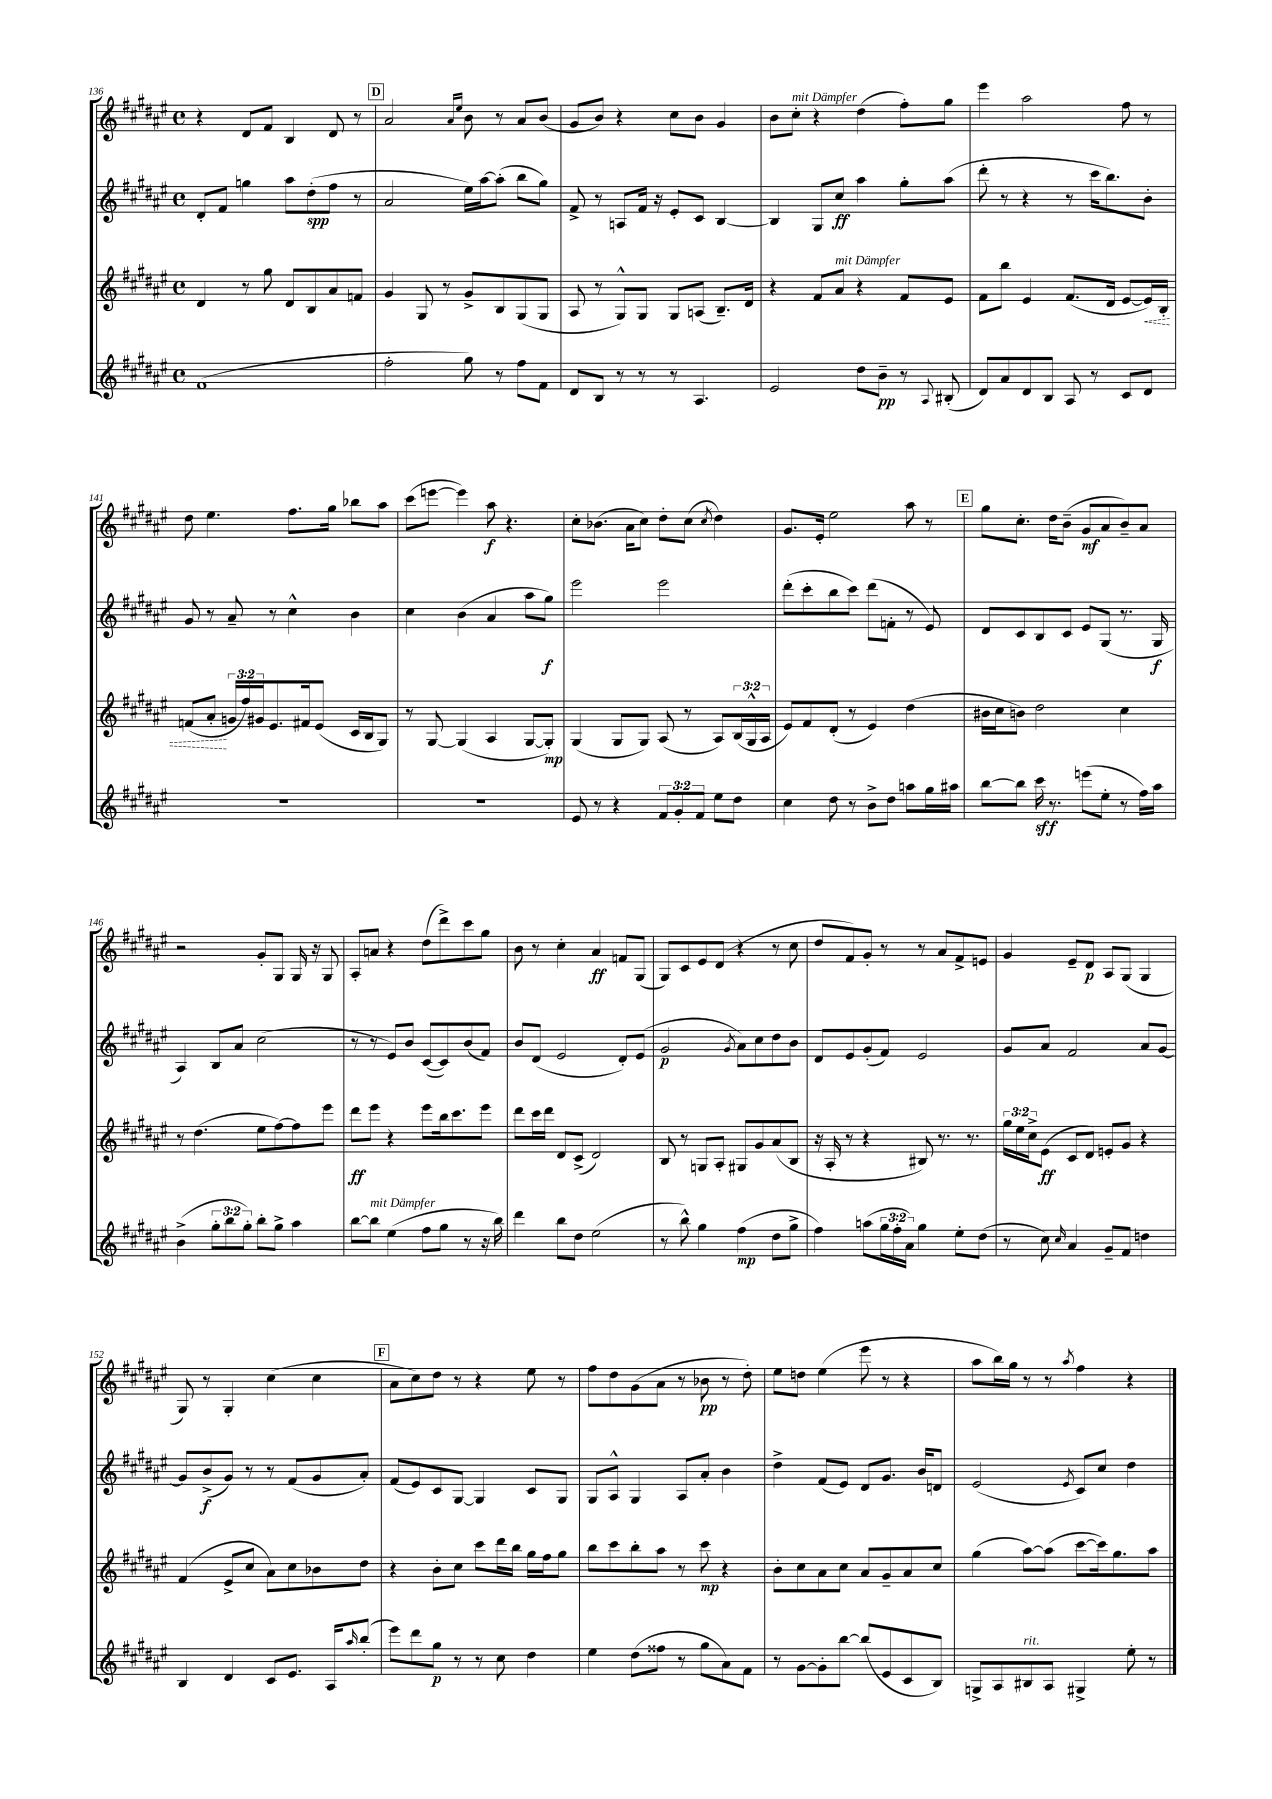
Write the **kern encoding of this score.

**kern	**dynam	**kern	**dynam	**kern	**dynam	**kern	**dynam
*part4	*part4	*part3	*part3	*part2	*part2	*part1	*part1
*staff4	*staff4	*staff3	*staff3	*staff2	*staff2	*staff1	*staff1
*clefG2	*	*clefG2	*	*clefG2	*	*clefG2	*
*k[f#c#g#d#a#e#]	*	*k[f#c#g#d#a#e#]	*	*k[f#c#g#d#a#e#]	*	*k[f#c#g#d#a#e#]	*
*M4/4	*	*M4/4	*	*M4/4	*	*M4/4	*
*met(c)	*	*met(c)	*	*met(c)	*	*met(c)	*
=136	=136	=136	=136	=136	=136	=136	=136
(1f#	.	4d#/	.	8d#'/L	.	4r	.
.	.	.	.	8f#/J	.	.	.
.	.	8r	.	4ggn\	.	8d#/L	.
.	.	8gg#\	.	.	.	8f#/J	.
.	.	8d#/L	.	8aa#\L	.	4B/	.
.	.	8B/	.	(8dd#'\	spp	.	.
.	.	8a#/	.	8ff#\J	.	8d#/	.
.	.	8fn/J	.	8r	.	8r	.
!!LO:REH:place=s1:t=D
=137	=137	=137	=137	=137	=137	=137	=137
2ff#'\	.	4g#/	.	2a#/	.	2a#/	.
.	.	8G#/	.	.	.	.	.
.	.	8r	.	.	.	.	.
.	.	.	.	.	.	16qqa#/LL	.
.	.	.	.	.	.	16qqee#/JJ	.
8gg#\)	.	8g#^/L	.	16ee#\LL)	.	8b\	.
.	.	.	.	[16aa#\J	.	.	.
8r	.	8B/	.	(8aa#'\J]	.	8r	.
8ff#\L	.	(8G#/	.	8bb\L	.	8a#/L	.
8f#\J	.	8G#/J	.	8gg#\J)	.	(8b/J	.
=138	=138	=138	=138	=138	=138	=138	=138
8d#/L	.	8A#/	.	8f#^/	.	8g#/L	.
8B/J	.	8r	.	8r	.	8b/J)	.
8r	.	8G#^^/L)	.	8An/L	.	4r	.
8r	.	8G#/J	.	16f#/Jk	.	.	.
.	.	.	.	16r	.	.	.
8r	.	8G#/L	.	8e#'/L	.	8cc#\L	.
4.A#/	.	(8An/J	.	8c#/J	.	8b\J	.
.	.	8.B~/L)	.	[4B/	.	4g#/	.
.	.	16d#/Jk	.	.	.	.	.
=139	=139	=139	=139	=139	=139	=139	=139
2e#/	.	4r	.	4B/]	.	8b\L	.
!	!	!	!	!	!	!LO:TX:a:i:t=mit Dämpfer	!
.	.	.	.	.	.	8cc#'\J	.
.	.	8f#/L	.	8G#/L	.	4r	.
!	!	!LO:TX:a:i:t=mit Dämpfer	!	!	!	!	!
.	.	8a#/J	.	8cc#/J	ff	.	.
8dd#\L	.	4r	.	4aa#\	.	(4dd#\	.
8b~\J	pp	.	.	.	.	.	.
8r	.	8f#/L	.	8gg#'\L	.	8ff#'\L)	.
8qqA#/	.	.	.	.	.	.	.
(8B#X'/	.	8e#/J	.	(8aa#\J	.	8gg#\J	.
=140	=140	=140	=140	=140	=140	=140	=140
8d#/L)	.	8f#\L	.	8ddd#'\	.	4eee#\	.
8a#/	.	8bb\J	.	8r	.	.	.
8d#/	.	4e#/	.	4r	.	2aa#\	.
8B/J	.	.	.	.	.	.	.
8A#/	.	(8.f#/L	.	8r	.	.	.
8r	.	.	.	16ccc#\KL	.	.	.
.	.	16d#/Jk	.	8.bb\)	.	.	.
8c#/L	.	[8e#/L	.	.	.	8ff#\	.
!	!	!	!LO:HP:b	!	!	!	!
8d#/J	.	16e#/L])	<	8b'\J	.	8r	.
.	.	16B'/JJ	.	.	.	.	.
!!LO:LB:g=z
=141	=141	=141	=141	=141	=141	=141	=141
1r	.	(8fn/L	.	8g#/	.	8dd#\	.
.	.	8a#'/J	.	8r	.	4.ee#\	.
.	.	24gn/LL	[	8a#~/	.	.	.
.	.	24ff#/)	.	.	.	.	.
.	.	24g#X/J	.	.	.	.	.
.	.	8.e#/	.	8r	.	.	.
.	.	.	.	4cc#^^\	.	8.ff#\L	.
.	.	16f#X/k	.	.	.	.	.
.	.	(8e#/J	.	.	.	.	.
.	.	.	.	.	.	16gg#\Jk	.
.	.	16c#/LL	.	4b\	.	8bb-X\L	.
.	.	16B/J	.	.	.	.	.
.	.	8G#/J)	.	.	.	8aa#\J	.
=142	=142	=142	=142	=142	=142	=142	=142
1r	.	8r	.	4cc#\	.	(8ccc#\L	.
.	.	[8G#/	.	.	.	[8eeen\J	.
.	.	(4G#/]	.	(4b\	.	4eee\])	.
.	.	4A#/	.	4a#/	.	8aa#\	f
.	.	.	.	.	.	4.r	.
.	.	[8G#/L	.	8aa#\L	.	.	.
.	.	8G#'/J])	mp	8gg#\J)	f	.	.
=143	=143	=143	=143	=143	=143	=143	=143
8e#/	.	(4G#/	.	2eee#\	.	8cc#'\L	.
8r	.	.	.	.	.	(8.b-X\J	.
4r	.	8G#/L	.	.	.	.	.
.	.	.	.	.	.	16a#\KL	.
.	.	8G#/J)	.	.	.	8cc#\J)	.
12f#/L	.	(8A#/	.	2eee#\	.	8dd#'\L	.
12g#'/	.	.	.	.	.	.	.
.	.	8r	.	.	.	(8cc#\J	.
12f#/J	.	.	.	.	.	.	.
.	.	.	.	.	.	8qcc#/	.
8ee#\L	.	8A#/L)	.	.	.	4dd#\)	.
8dd#\J	.	(24B/L	.	.	.	.	.
.	.	24G#^^/	.	.	.	.	.
.	.	24A#/JJ	.	.	.	.	.
=144	=144	=144	=144	=144	=144	=144	=144
4cc#\	.	8e#/L)	.	(8ddd#'\L	.	8.g#/L	.
.	.	8f#/	.	8ccc#'\	.	.	.
.	.	.	.	.	.	16e#'/Jk	.
8dd#\	.	(8d#'/J	.	8bb\	.	2ee#\	.
8r	.	8r	.	8ccc#\J)	.	.	.
8b^\L	.	4e#/)	.	(8ddd#\L	.	.	.
8dd#\J	.	.	.	8fn'\J	.	.	.
8aan\L	.	(4dd#\	.	8r	.	8aa#\	.
16gg#\L	.	.	.	8e#/)	.	8r	.
16aa#X\JJ	.	.	.	.	.	.	.
!!LO:REH:place=s1:t=E
=145	=145	=145	=145	=145	=145	=145	=145
[8bb\L	.	16b#X\LL	.	8d#/L	.	8gg#\L	.
.	.	16cc#\J	.	.	.	.	.
8bb\J]	.	8bn\J)	.	8c#/	.	8.cc#'\J	.
16ccc#\	sff	2dd#\	.	8B/	.	.	.
8.r	.	.	.	.	.	16dd#\KL	.
.	.	.	.	8c#/J	.	(8b~\J	.
(8eeen\L	.	.	.	8e#/L	.	8g#/L	mf
8ee#'\J	.	.	.	(8G#/J	.	8a#/	.
8r	.	4cc#\	.	8.r	.	8b~/)	.
16ff#\LL)	.	.	.	.	.	8a#/J	.
16aa#\JJ	.	.	.	16G#/	f	.	.
!!LO:LB:g=z
=146	=146	=146	=146	=146	=146	=146	=146
(4b^\	.	8r	.	4A#/)	.	2r	.
.	.	(4.dd#\	.	.	.	.	.
12gg#'\L	.	.	.	8B/L	.	.	.
12bb\	.	.	.	.	.	.	.
.	.	.	.	8a#/J	.	.	.
12gg#'\J)	.	.	.	.	.	.	.
8bb'\L	.	8ee#\L	.	(2cc#\	.	8g#'/L	.
8gg#^\J	.	[8ff#\)	.	.	.	8G#/J	.
4aa#\	.	8ff#\]	.	.	.	16G#/	.
.	.	.	.	.	.	16r	.
.	.	8eee#\J	.	.	.	8G#/	.
=147	=147	=147	=147	=147	=147	=147	=147
[8bb\L	.	8ddd#\L	ff	8r	.	8A#'/L	.
!LO:TX:a:i:t=mit Dämpfer	!	!	!	!	!	!	!
8bb\J]	.	8eee#\J	.	8r	.	8an/J	.
(4ee#\	.	4r	.	8e#/L)	.	4r	.
.	.	.	.	8b/J	.	.	.
8ff#\L	.	8eee#\L	.	([8c#/L	.	(8dd#\L	.
8gg#\J	.	16bb\k	.	8c#/])	.	8ddd#^\)	.
.	.	8.ccc#\	.	.	.	.	.
8r	.	.	.	(8b/	.	8ccc#\	.
16r	.	8eee#\J	.	8f#/J)	.	8gg#\J	.
16bb\)	.	.	.	.	.	.	.
=148	=148	=148	=148	=148	=148	=148	=148
4ddd#\	.	8ddd#\L	.	8b/L	.	8b\	.
.	.	16ccc#\L	.	(8d#/J	.	8r	.
.	.	16ddd#\JJ	.	.	.	.	.
8bb\L	.	8d#/L	.	2e#/	.	4cc#'\	.
8dd#\J	.	(8c#^/J	.	.	.	.	.
(2ee#\	.	2d#/)	.	.	.	4a#/	ff
.	.	.	.	8d#'/L)	.	8fn/L	.
.	.	.	.	(8e#/J	.	(8G#/J	.
=149	=149	=149	=149	=149	=149	=149	=149
8r	.	8B/	.	2g#/	p	8G#/L)	.
8bb^^\)	.	8r	.	.	.	8c#/	.
4gg#\	.	8Gn/L	.	.	.	8e#/	.
.	.	8A#'/J	.	.	.	(8d#/J	.
.	.	.	.	8qg#/	.	.	.
(4ff#\	mp	8G#X/L	.	8a#\L)	.	4r	.
.	.	8g#/	.	8cc#\	.	.	.
8dd#\L	.	(8a#/	.	8dd#\	.	8r	.
8gg#^\J	.	8B/J	.	8b\J	.	8cc#\	.
=150	=150	=150	=150	=150	=150	=150	=150
4ff#\)	.	16r	.	8d#/L	.	8dd#/L	.
.	.	16A#'/	.	.	.	.	.
.	.	8r	.	8e#/	.	8f#/)	.
(8aan\L	.	4r	.	(8g#'/	.	8g#'/J	.
24gg#\L	.	.	.	8f#/J)	.	8r	.
24ff#'\	.	.	.	.	.	.	.
24a#\JJ)	.	.	.	.	.	.	.
4gg#\	.	8B#X/)	.	2e#/	.	8r	.
.	.	8.r	.	.	.	8a#/L	.
8ee#'\L	.	.	.	.	.	8f#^/	.
.	.	8.r	.	.	.	.	.
(8dd#\J	.	.	.	.	.	8en/J	.
=151	=151	=151	=151	=151	=151	=151	=151
8r	.	24gg#\LL	.	8g#/L	.	4g#/	.
.	.	24ee#\	.	.	.	.	.
.	.	24cc#^\J	.	.	.	.	.
8cc#\)	.	(8e#\J	ff	8a#/J	.	.	.
16qqcc#/	.	.	.	.	.	.	.
4a#/	.	8c#/L	.	2f#/	.	8e#~/L	.
.	.	8d#/J)	.	.	.	8d#/J	p
8g#~/L	.	8en'/L	.	.	.	8A#/L	.
8f#/J	.	8g#/J	.	.	.	(8G#/J	.
4ddn\	.	4r	.	8a#/L	.	4G#/	.
.	.	.	.	[8g#/J	.	.	.
!!LO:LB:g=z
=152	=152	=152	=152	=152	=152	=152	=152
4B/	.	(4f#/	.	8g#/L]	.	8G#/)	.
.	.	.	.	(8b^/	f	8r	.
4d#/	.	8e#^/L	.	8g#/J)	.	4G#'/	.
.	.	8cc#/J	.	8r	.	.	.
8c#/L	.	8a#\L)	.	8r	.	(4cc#\	.
8.e#/J	.	8cc#\	.	(8f#/L	.	.	.
.	.	8b-X\	.	8g#/	.	4cc#\	.
16A#/KL	.	.	.	.	.	.	.
16qqaa#/	.	.	.	.	.	.	.
(8bb'/J	.	8dd#\J	.	8a#'/J)	.	.	.
!!LO:REH:place=s1:t=F
=153	=153	=153	=153	=153	=153	=153	=153
8eee#\L)	.	4r	.	(8f#/L	.	8a#\L	.
8ddd#\	.	.	.	8e#/)	.	8cc#\)	.
8gg#\J	p	8b'\L	.	8c#/	.	8dd#\J	.
8r	.	8cc#\J	.	[8G#/J	.	8r	.
8r	.	8ccc#\L	.	4G#/]	.	4r	.
8cc#\	.	16ddd#\L	.	.	.	.	.
.	.	16bb\JJ	.	.	.	.	.
4dd#\	.	16gg#\LL	.	8c#/L	.	8ee#\	.
.	.	16ff#\J	.	.	.	.	.
.	.	8gg#\J	.	8G#/J	.	8r	.
=154	=154	=154	=154	=154	=154	=154	=154
4ee#\	.	8bb\L	.	8G#/L	.	8ff#\L	.
.	.	8ccc#\	.	8A#^^/J	.	8dd#\	.
(8dd#\L	.	8bb'\	.	4G#/	.	(8g#\	.
8ff##X\J	.	8aa#\J	.	.	.	8a#\J	.
8r	.	8r	.	8A#/L	.	8r	.
8gg#\L	.	8ccc#\	mp	8a#'/J	.	8b-X\	pp
8a#\)	.	4r	.	4b\	.	8r	.
8f#\J	.	.	.	.	.	8dd#'\)	.
=155	=155	=155	=155	=155	=155	=155	=155
8r	.	8b'\L	.	4dd#^\	.	8ee#\L	.
[8g#\L	.	8cc#\	.	.	.	8ddn\J	.
8g#'\]	.	8a#\	.	(8f#/L	.	(4ee#\	.
[8bb\J	.	8cc#\J	.	8e#/J)	.	.	.
(8bb/L]	.	8a#/L	.	8d#/L	.	8eee#\	.
8e#/	.	8g#~/	.	8.g#/J	.	8r	.
8c#/	.	8a#/	.	.	.	4r	.
.	.	.	.	16b/KL	.	.	.
8B/J)	.	8cc#/J	.	8dn/J	.	.	.
=156	=156	=156	=156	=156	=156	=156	=156
8Gn^/L	.	(4gg#\	.	(2e#/	.	8aa#\L	.
8A#/	.	.	.	.	.	16bb\L)	.
.	.	.	.	.	.	16gg#\JJ	.
!LO:TX:a:i:t=rit.	!	!	!	!	!	!	!
8B#X/	.	[8aa#\L)	.	.	.	8r	.
8A#/J	.	(8aa#\J]	.	.	.	8r	.
.	.	.	.	8qe#/	.	8qaa#/	.
4G#X^/	.	[8ccc#\L	.	8c#/L)	.	4ff#\	.
.	.	16ccc#\k])	.	8cc#/J	.	.	.
.	.	8.gg#\	.	.	.	.	.
8ee#'\	.	.	.	4dd#\	.	4r	.
8r	.	8aa#\J	.	.	.	.	.
==	==	==	==	==	==	==	==
*-	*-	*-	*-	*-	*-	*-	*-
